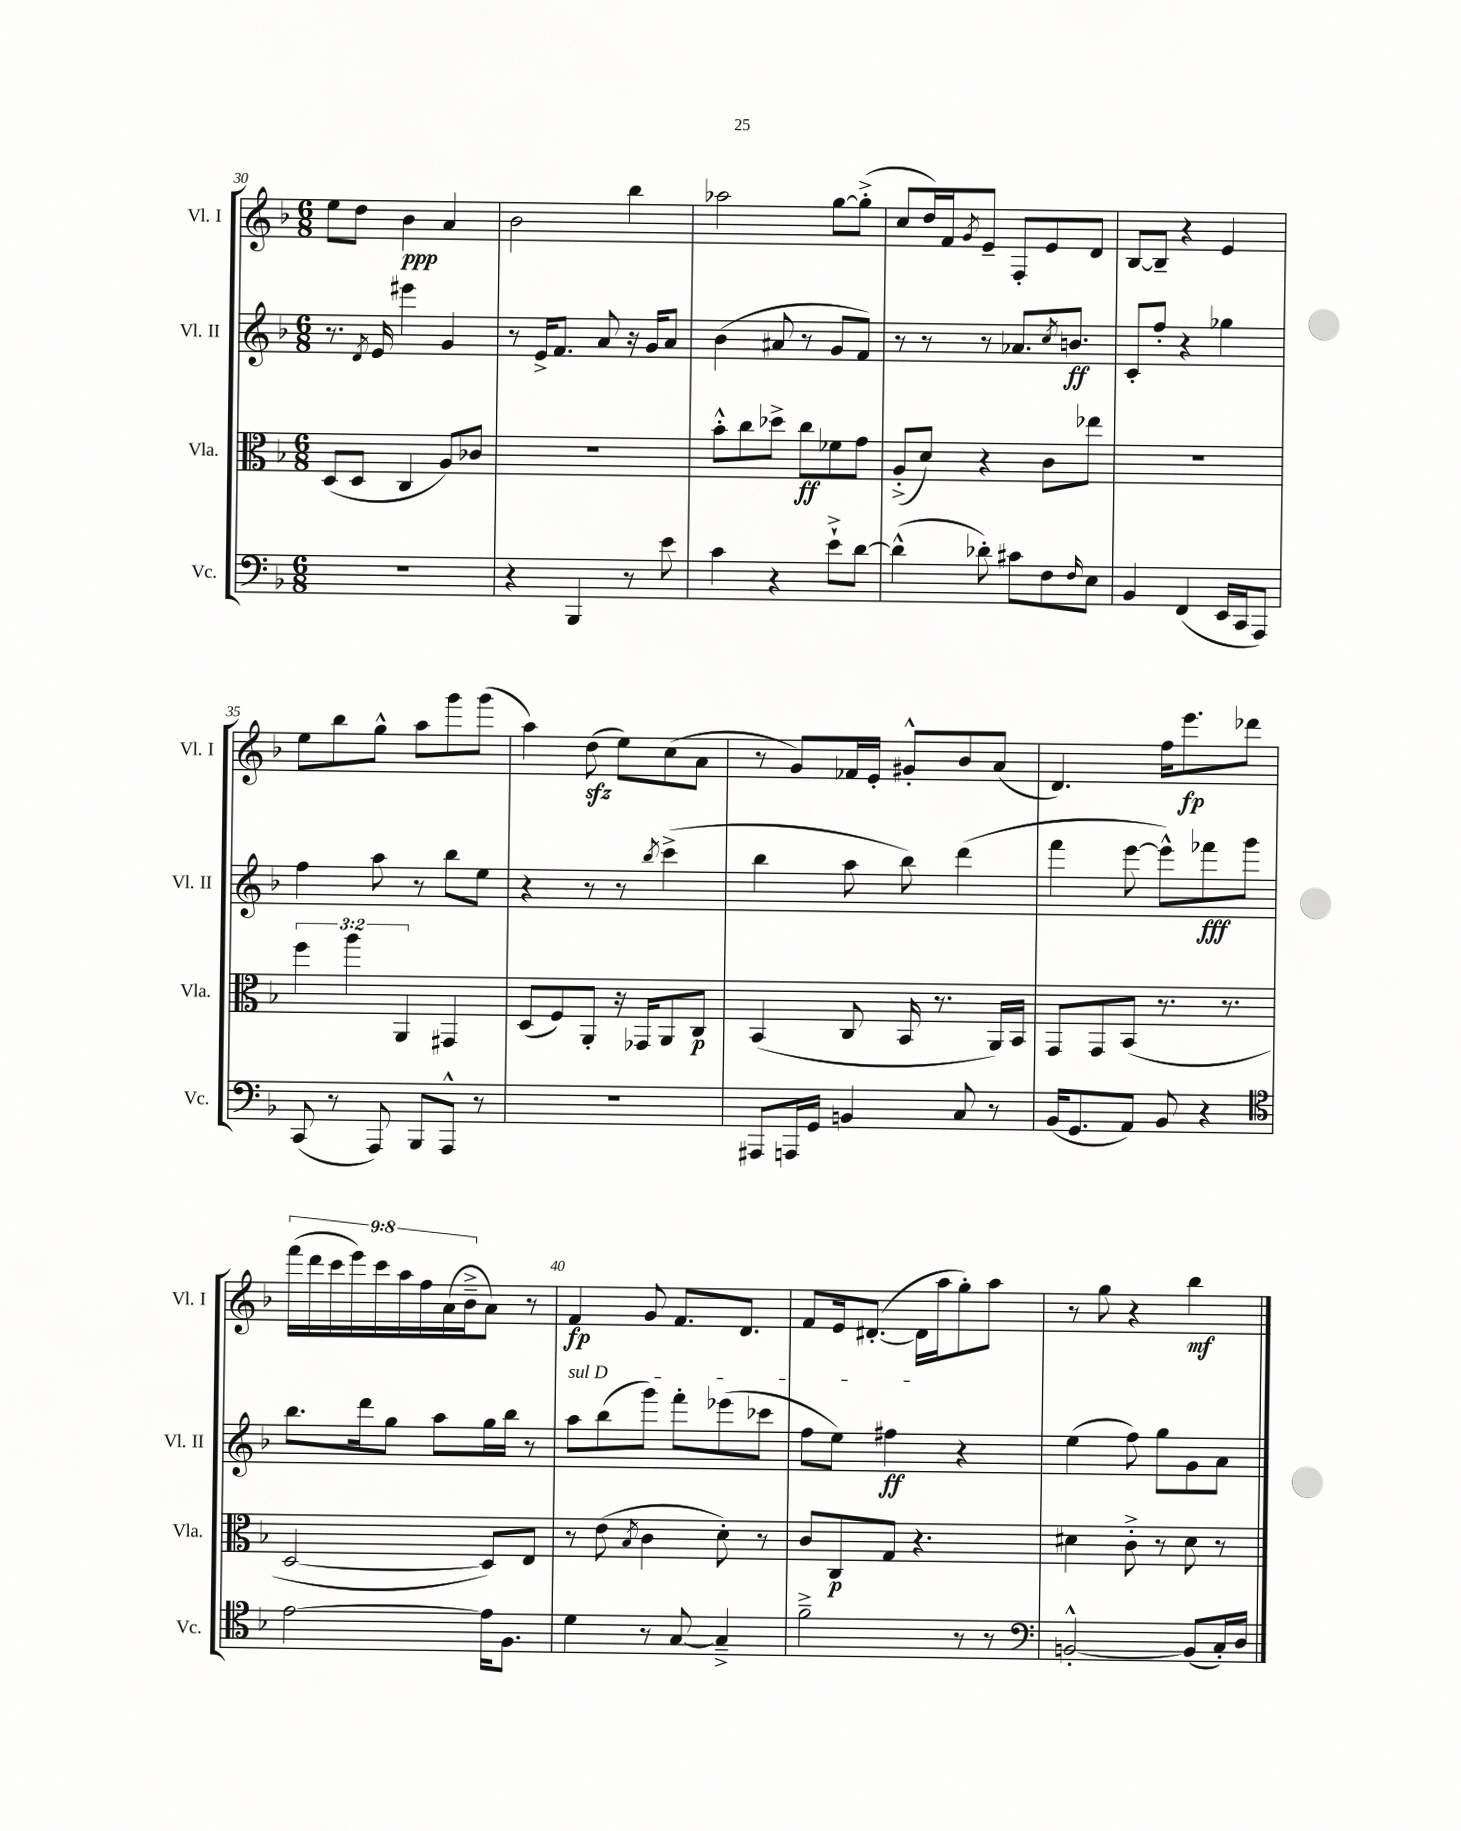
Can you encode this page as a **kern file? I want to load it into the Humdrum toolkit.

**kern	**kern	**dynam	**kern	**dynam	**kern	**dynam
*part4	*part3	*part3	*part2	*part2	*part1	*part1
*staff4	*staff3	*staff3	*staff2	*staff2	*staff1	*staff1
*I"Vc.	*I"Vla.	*	*I"Vl. II	*	*I"Vl. I	*
*I'Vc.	*I'Vla.	*	*I'Vl. II	*	*I'Vl. I	*
*clefF4	*clefC3	*	*clefG2	*	*clefG2	*
*k[b-]	*k[b-]	*	*k[b-]	*	*k[b-]	*
*M6/8	*M6/8	*	*M6/8	*	*M6/8	*
=30	=30	=30	=30	=30	=30	=30
2.r	(8D/L	.	8.r	.	8ee\L	.
.	8D/J	.	.	.	8dd\J	.
.	.	.	8qd/	.	.	.
.	.	.	16e/	.	.	.
.	4C/	.	4eee#X\	.	4b-\	ppp
.	8A/L)	.	4g/	.	4a/	.
.	8c-X/J	.	.	.	.	.
=31	=31	=31	=31	=31	=31	=31
4r	2.r	.	8r	.	2b-\	.
.	.	.	16e^/KL	.	.	.
.	.	.	8.f/J	.	.	.
4BBB-/	.	.	.	.	.	.
.	.	.	8a/	.	.	.
8r	.	.	16r	.	4bb-\	.
.	.	.	16g/KL	.	.	.
8e\	.	.	8a/J	.	.	.
=32	=32	=32	=32	=32	=32	=32
4c\	8b-'^^\L	.	(4b-\	.	2aa-X\	.
.	8cc\	.	.	.	.	.
4r	8dd-X^\J	.	8a#X/	.	.	.
.	8cc\L	ff	8r	.	.	.
8e`^\L	8f-X\	.	8g/L	.	[8gg\L	.
[8d\J	8g\J	.	8f/J)	.	(8gg'^\J]	.
=33	=33	=33	=33	=33	=33	=33
(4d^^\]	(8A'^/L	.	8r	.	8cc/L	.
.	8d/J)	.	8r	.	16dd/L)	.
.	.	.	.	.	16f/J	.
.	.	.	.	.	8qg/	.
8d-X'\)	4r	.	8r	.	8e~/J	.
8c#X\L	.	.	8.a-X/L	.	8F'/L	.
8F\	8c\L	.	.	.	8e/	.
.	.	.	8qcc/	.	.	.
.	.	.	8.bn/J	ff	.	.
16qqF/	.	.	.	.	.	.
8E\J	8ee-X\J	.	.	.	8d/J	.
=34	=34	=34	=34	=34	=34	=34
4BB-/	2.r	.	8c'/L	.	[8B-/L	.
.	.	.	8ff'/J	.	8B-~/J]	.
(4FF/	.	.	4r	.	4r	.
16EE/LL	.	.	4gg-X\	.	4e/	.
16CC/J	.	.	.	.	.	.
8AAA/J)	.	.	.	.	.	.
!!LO:LB:g=z
=35	=35	=35	=35	=35	=35	=35
(8CC/	6ff\	.	4ff\	.	8ee\L	.
8r	.	.	.	.	8bb-\	.
.	6aa\	.	.	.	.	.
8AAA/)	.	.	8aa\	.	8gg^^\J	.
.	6AA/	.	.	.	.	.
8BBB-/L	.	.	8r	.	8aa\L	.
8AAA^^/J	4GG#X/	.	8bb-\L	.	8ggg\	.
8r	.	.	8ee\J	.	(8ggg\J	.
=36	=36	=36	=36	=36	=36	=36
2.r	(8D/L	.	4r	.	4aa\)	.
.	8F/)	.	.	.	.	.
.	8AA'/J	.	8r	.	(8ddzz\	.
.	16r	.	8r	.	8ee\L)	.
.	16GG-X/KL	.	.	.	.	.
.	.	.	8qbb-/	.	.	.
.	8AA/	.	(4ccc^\	.	(8cc\	.
.	8C/J	p	.	.	8a\J	.
=37	=37	=37	=37	=37	=37	=37
8AAA#X/L	(4BB-/	.	4bb-\	.	8r	.
16AAAn/L	.	.	.	.	8g/L)	.
16GG/JJ	.	.	.	.	.	.
4BBn/	8C/	.	8aa\	.	16f-X/L	.
.	.	.	.	.	16e'/JJ	.
.	16BB-/	.	8bb-\)	.	8g#X'^^/L	.
.	8.r	.	.	.	.	.
8C/	.	.	(4ddd\	.	8b-/	.
8r	16AA/LL)	.	.	.	(8a/J	.
.	16BB-/JJ	.	.	.	.	.
=38	=38	=38	=38	=38	=38	=38
(16BB-/KL	8GG/L	.	4fff\	.	4.d/)	.
8.GG/	.	.	.	.	.	.
.	8GG/	.	.	.	.	.
8AA/J)	(8BB-/J	.	[8eee\	.	.	.
8BB-/	8.r	.	8eee^^\L])	.	16ff\KL	.
.	.	.	.	.	8.eee\	fp
4r	.	.	8fff-X\	fff	.	.
.	8.r	.	.	.	.	.
.	.	.	8ggg\J	.	8ddd-X\J	.
!!LO:LB:g=z
=39	=39	=39	=39	=39	=39	=39
*clefC4	*	*	*	*	*	*
[2e\	[2D/	.	8.bb-\L	.	(18fff\LL	.
.	.	.	.	.	18ddd\	.
.	.	.	.	.	18ccc\	.
.	.	.	.	.	18eee\)	.
.	.	.	16ddd\k	.	.	.
.	.	.	.	.	18ccc\	.
.	.	.	8gg\J	.	.	.
.	.	.	.	.	18aa\	.
.	.	.	.	.	18ff\	.
.	.	.	8aa\L	.	.	.
.	.	.	.	.	(18a\	.
.	.	.	.	.	18b-~^\J	.
16e\KL]	8D/L])	.	16gg\L	.	8a\J)	.
8.F\J	.	.	16bb-\JJ	.	.	.
.	8E/J	.	8r	.	8r	.
=40	=40	=40	=40	=40	=40	=40
!	!	!	!LO:TX:a:i:t=sul D	!	!	!
4d\	8r	.	8aa\L	.	4f/	fp
.	(8e\	.	(8bb-\	.	.	.
.	8qB-/	.	.	.	.	.
8r	4c\	.	8ggg\J)	.	8g/	.
[8G/	.	.	8fff'\L	.	8.f/L	.
4G~^/]	8d'\)	.	(8eee-X\	.	.	.
.	.	.	.	.	8.d/J	.
.	8r	.	8ccc-X\J	.	.	.
=41	=41	=41	=41	=41	=41	=41
2f~^\	8c/L	.	8ff\L	.	8f/L	.
.	8C/	p	8ee\J)	.	16e/k	.
.	.	.	.	.	([8.d#X'/J	.
.	8G/J	.	4ff#X\	ff	.	.
.	4.r	.	.	.	16d#\LL]	.
.	.	.	.	.	16aa\J	.
8r	.	.	4r	.	8gg'\)	.
8r	.	.	.	.	8aa\J	.
=42	=42	=42	=42	=42	=42	=42
*clefF4	*	*	*	*	*	*
[2BBn'^^/	4d#X\	.	(4ee\	.	8r	.
.	.	.	.	.	8gg\	.
.	8c'^\	.	8ff\)	.	4r	.
.	8r	.	8gg\L	.	.	.
(8BB/L]	8d#\	.	8g\	.	4bb-\	mf
16C'/L)	8r	.	8a\J	.	.	.
16D/JJ	.	.	.	.	.	.
==	==	==	==	==	==	==
*-	*-	*-	*-	*-	*-	*-
